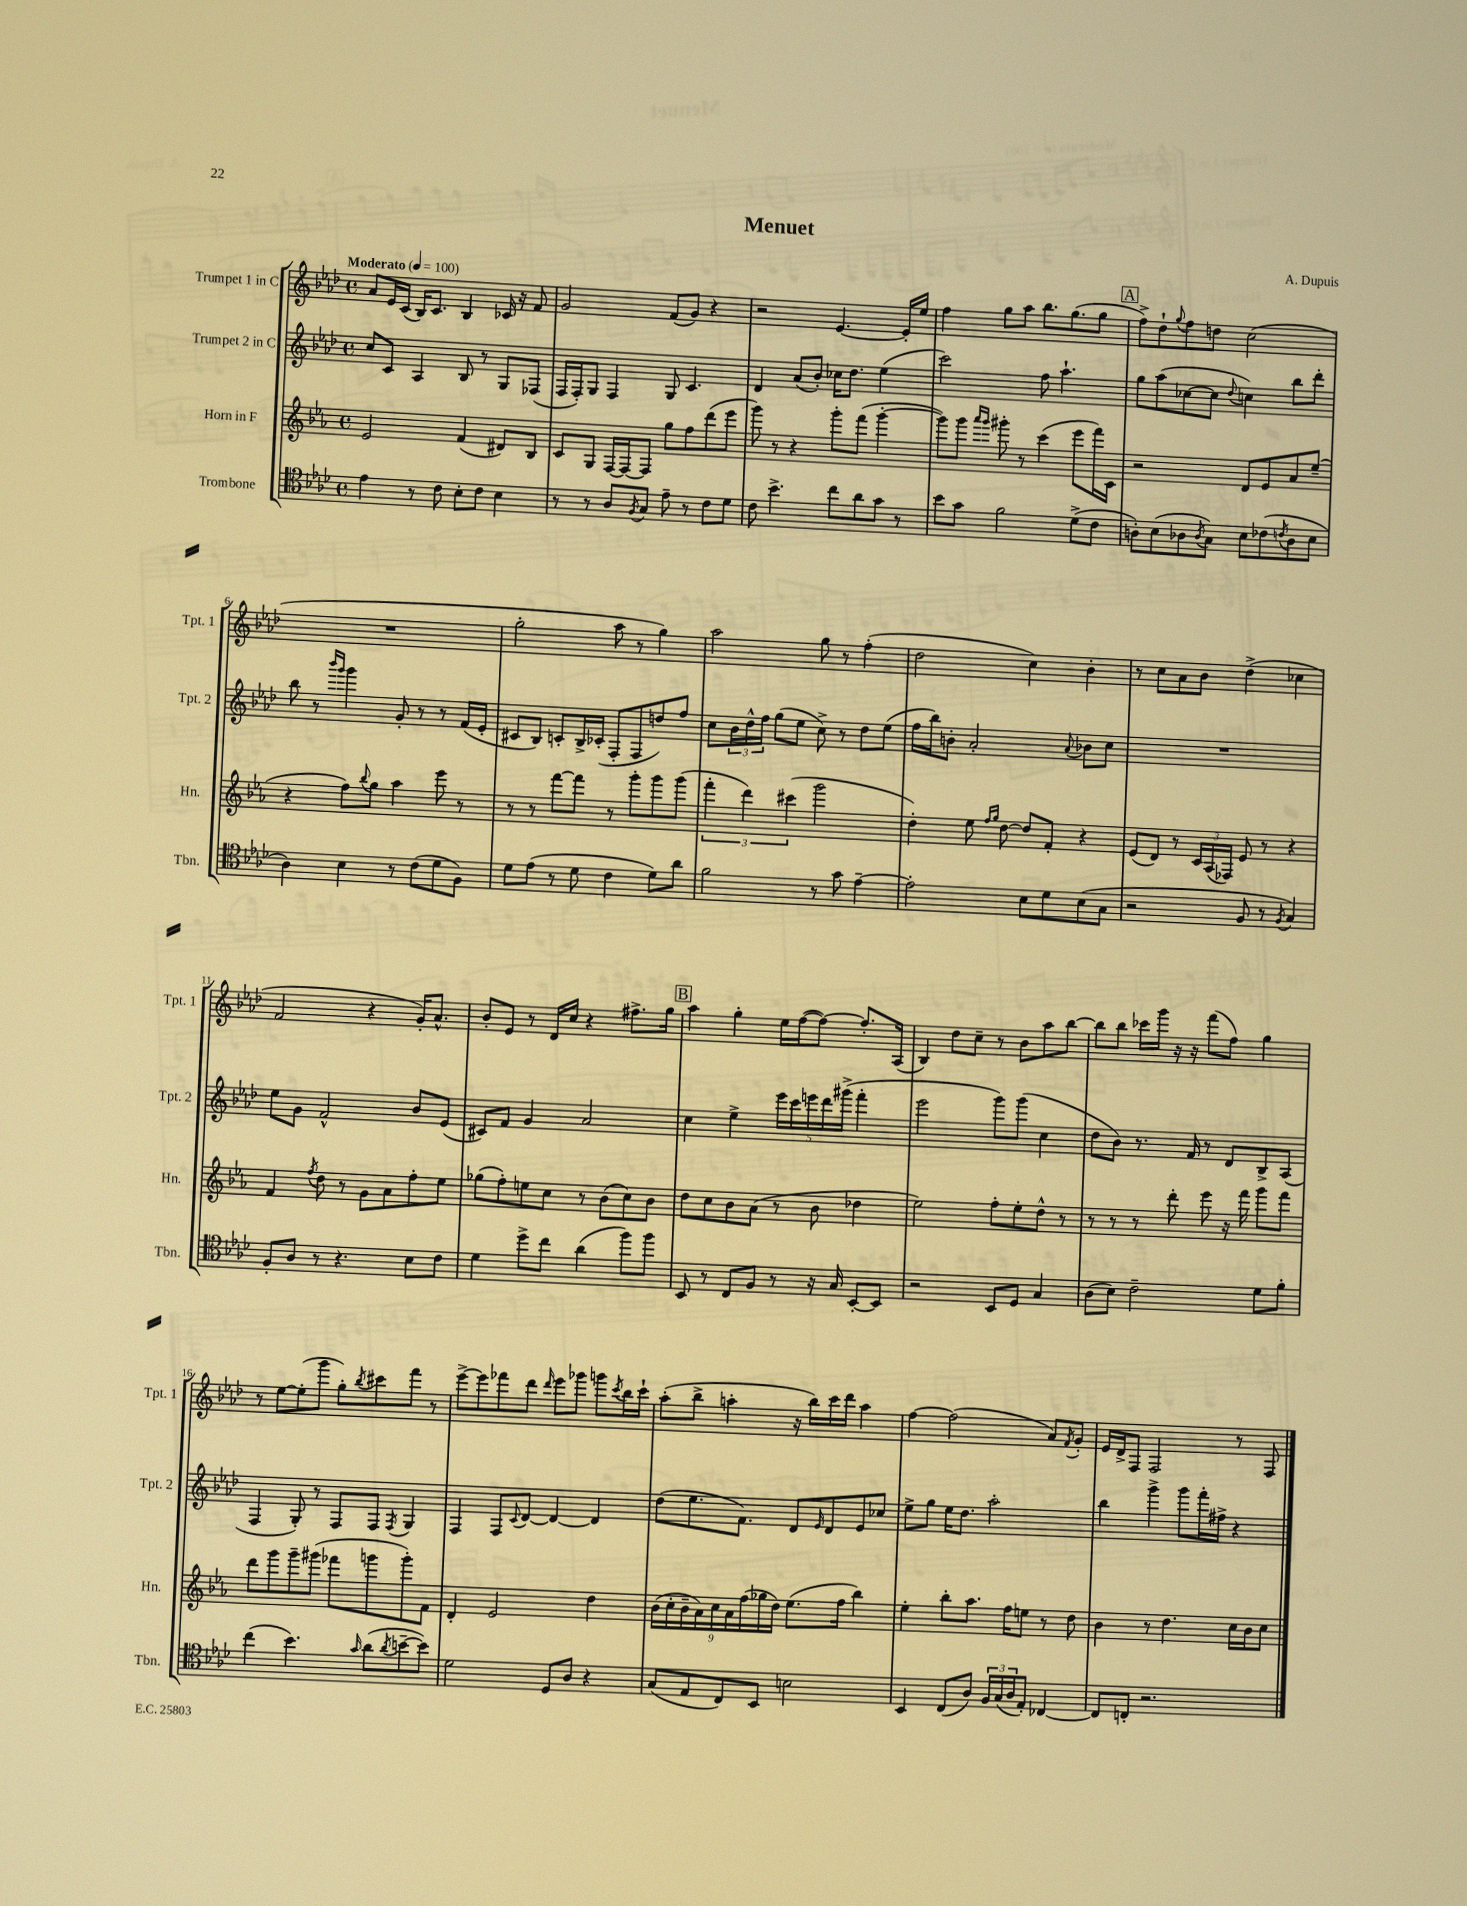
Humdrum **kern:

**kern	**kern	**kern	**kern
*part4	*part3	*part2	*part1
*staff4	*staff3	*staff2	*staff1
*I"Trombone	*I"Horn in F	*I"Trumpet 2 in C	*I"Trumpet 1 in C
*I'Tbn.	*I'Hn.	*I'Tpt. 2	*I'Tpt. 1
*clefC4	*clefG2	*clefG2	*clefG2
*k[b-e-a-d-]	*k[b-e-a-]	*k[b-e-a-d-]	*k[b-e-a-d-]
*M4/4	*M4/4	*M4/4	*M4/4
*met(c)	*met(c)	*met(c)	*met(c)
*MM100	*MM100	*MM100	*MM100
=1	=1	=1	=1
!	!	!	!LO:TX:a:B:t=Moderato
4e-\	2e-/	8cc/L	8a-/L
.	.	8c/J	16e-/L
.	.	.	(16c/JJ
8r	.	4A-/	16B-/KL)
.	.	.	8.c/J
8c\	.	.	.
8B-'\L	(4f/	8B-/	4B-/
8c\J	.	8r	.
4B-\	8d#X/L)	8G/L	16c-X/
.	.	.	16r
.	8B-/J	(8F-X/J	8f/
=2	=2	=2	=2
8r	8c/L	16F/LL	2g/
.	.	16F'/J)	.
8r	8G/J	8G/J	.
8A-/L	[16F/LL	4F/	.
.	16F/J_	.	.
8qF/	.	.	.
8G/J	8F/J]	.	.
8e-~\	8gg\L	8G/	(8f/L
8r	8ff\	4.c/	8g/J)
8c\L	(8ddd\	.	4r
8d-\J	8eee-\J	.	.
=3	=3	=3	=3
8c\	8ggg\)	4d-/	2r
4.b-^\	8r	.	.
.	4r	(8a-/L	.
.	.	8b-'/J)	.
8cc\L	8ggg'\L	16cc-X\KL	[4.e-/
.	.	8.dd-\J	.
8a-\	(8fff\J	.	.
8g\J	[4ggg'\	(4ee-\	.
8r	.	.	16e-'/LL]
.	.	.	16ee-/JJ
=4	=4	=4	=4
8b-\L	8ggg\L])	2ccc\)	4ff\
8g\J	8ggg\J	.	.
.	16qqaaa-/LL	.	.
.	16qqggg/JJ	.	.
2f\	8ggg#X'\	.	8gg\L
.	8r	.	8aa-\J
.	(4ccc\	8ff\	8.bb-\L
.	.	4.aa-`\	.
.	.	.	(8.gg\
(8d-^\L	8eee-\L	.	.
8c\J	16fff\L)	.	8gg\J
.	16c\JJ	.	.
!!LO:REH:place=s1:t=A
=5	=5	=5	=5
8An'\L)	2r	8gg\L	8ff^\L)
(8B-\	.	(8aa-\	8dd-`\
.	.	.	8qqgg/
8A-X\	.	[8cc-X\	8ff\
8qA-/	.	.	.
8G\J)	.	8cc-\J]	8ddn\J
.	.	8qqdd-/	.
8B-\L	8d/L	4ccn\)	(2cc\
(8c-X\	8e-/	.	.
8qcn/	.	.	.
8A-\	8a-/	8bb-\L	.
8B-\J	(8ee-~/J	8ddd-'\J	.
!!LO:LB:g=z
=6	=6	=6	=6
4A-\)	4r	8bb-\	1r
.	.	8r	.
.	.	16qqbbb-/LL	.
.	.	16qqggg/JJ	.
4B-\	8ff\L)	4ggg\	.
.	8qqbb-/	.	.
.	8gg\J	.	.
8r	4aa-\	8g'/	.
(8c\L	.	8r	.
8d-\	8eee-\	8r	.
8F\J)	8r	(16f/LL	.
.	.	16e-'/JJ	.
=7	=7	=7	=7
8d-\L	8r	8c#X/L	2gg'\
(8e-\J	8r	8B-/J)	.
8r	[8fff\L	8cn'/L	.
8d-\	8fff\J]	16B-^/L	.
.	.	(16c-X'/JJ	.
4c\	8r	8F'/L	8aa-\
.	8ggg'\L	8F/	8r
8d-\L)	8ggg\	8ddn/)	4gg\)
8a-\J	(8ggg\J	8ff/J	.
=8	=8	=8	=8
2f\	6fff'\	8cc\L	2aa-\
.	.	24b-\L	.
.	6ddd\)	24dd-^^\	.
.	.	24ff\JJ	.
.	.	(8gg\L	.
.	(6ccc#X\	.	.
.	.	8ee-\J	.
8r	2ggg\	8cc^\)	8gg\
8g\	.	8r	8r
[4e-~\	.	8dd-\L	(4ff'\
.	.	(8ee-\J	.
=9	=9	=9	=9
2e-'\]	4dd'\)	16ff\LL	2dd-\
.	.	16bb-\J)	.
.	.	8bn'\J	.
.	8ee-\	2a-'/	.
.	16qqff/LL	.	.
.	16qqgg/JJ	.	.
.	[8dd\	.	.
8B-\L	8dd/L]	.	4cc\)
8d-\	8f'/J	.	.
.	.	8qqa-/	.
(8B-\	4r	8b-X\L	4b-'\
8G\J	.	8cc\J	.
=10	=10	=10	=10
2r	(8e-/L	1r	8r
.	8d/J)	.	8cc\L
.	8r	.	8a-\
.	24c/LL	.	8b-\J
.	(24A-/	.	.
.	24F-X/JJ)	.	.
8F/	8e-/	.	(4dd-^\
8r	8r	.	.
8qF/	.	.	.
4G/)	4r	.	4cc-X\
!!LO:LB:g=z
=11	=11	=11	=11
8F'/L	4f/	8ee-\L	2f/
8A-/J	.	8g\J	.
.	8qff/	.	.
8r	8dd\	2f^^/	.
4.r	8r	.	.
.	8g\L	.	4r
.	8a-\	.	.
8B-\L	8ff'\	8b-/L	16g'/KL)
.	.	.	8.a-^^/J
8c\J	8ee-\J	(8e-/J	.
=12	=12	=12	=12
4d-\	(8gg-X\L	8c#X/L)	8b-'/L
.	8ff'\)	8f/J	8e-/J
8dd-^\L	8een\	4g/	8r
8cc\J	8cc\J	.	16d-/LL
.	.	.	16cc/JJ
(4a-\	8r	2a-/	4r
.	(8b-\L	.	.
8ff\L)	8cc\)	.	8.ff#X^\L
8ff\J	8b-\J	.	.
.	.	.	16gg\Jk
!!LO:REH:place=s1:t=B
=13	=13	=13	=13
8BB-/	8dd\L	4cc\	4aa-\
8r	8cc\	.	.
8C/L	8b-\	4ee-^\	4gg'\
8F/J	(8a-\J	.	.
8r	8r	20eee-\LL	16ee-\LL
.	.	20ccc\	.
.	.	.	([16ff\J
.	.	20eeen\	.
16r	8b-\	.	8ff\J_)
.	.	20ddd-\	.
16G/	.	.	.
.	.	(20ggg#X^\JJ	.
[8BB-'/L	4dd-X\	4fff'\	8.ff'/L]
8BB-/J]	.	.	.
.	.	.	(16A-/Jk
=14	=14	=14	=14
2r	2ee-\)	2eee-\	4B-/)
.	.	.	8dd-\L
.	.	.	8cc~\J
8BB-/L	8ff'\L	8ggg\L)	8r
8D-/J	8ee-'\	(8ggg\J	8b-\L
4G/	8dd^^\J	4cc\	8aa-\
.	8r	.	[8bb-\J
=15	=15	=15	=15
(8A-\L	8r	8dd-\L	8bb-\L]
8B-\J)	8r	8b-\J)	8bb-\J
2c~\	8r	8.r	16ccc-X\LL
.	.	.	16ggg\JJ
.	8ddd'\	.	16r
.	.	16f/	16r
.	8eee-\	8r	(8fff\L
.	16r	8d-/L	8ff\J)
.	16fff\	.	.
8d-\L	8ggg\L	8B-^/	4gg\
8f'\J	8fff\J	(8A-/J	.
!!LO:LB:g=z
=16	=16	=16	=16
(4cc\	8ddd\L	4F/	8r
.	8ggg\	.	[8ee-\L
4.b-\)	8ggg~\	8G'/)	(8ee-'\]
.	(8ggg#X\J	8r	8ggg\J
.	8fff-X\L	8F/L	8gg'\L)
16qqg/	.	.	8qbb-/
(8a-\L	8gggn\	8F/J	8ccc#X\
8qa-/	.	8qF/	.
[8bn~\	8ggg'\)	4G/	8fff\J
8b\J])	8f\J	.	8r
=17	=17	=17	=17
2d-\	4d'/	4F/	[8eee-^\L
.	.	.	8eee-\]
.	2e-/	8F/L	8fff-X\
.	.	8qqc/	.
.	.	[8d-/J	8ddd-\J
.	.	.	16qqddd-/
8D-/L	.	4d-/_	8eee-\L
8A-/J	.	.	8ggg-X\J
4r	4dd\	4d-/]	8gggn\L
.	.	.	8qccc/
.	.	.	16bb-\L
.	.	.	16ccc`\JJ
=18	=18	=18	=18
(8G/L	(18b-\LL	(8dd-\L	(8aa-'\L
.	18cc'\	.	.
.	18b-~\	.	.
8E-/	.	8.ee-\	8bb-^\J
.	18a-\)	.	.
.	18cc\	.	.
8C/)	.	.	4aan'\
.	18a-\	.	.
.	.	8.f\J)	.
.	(18ff\	.	.
8BB-/J	.	.	.
.	18gg-X\	.	.
.	18dd\JJ)	.	.
2Bn\	(8.ee-\L	8d-/L	16r
.	.	.	16bb-\LL)
.	.	16qqe-/	.
.	.	8d-/	16ccc\
.	16ff\Jk	.	16ddd-\JJ
.	4bb-\)	8e-/	4aa\
.	.	8cc-X/J	.
=19	=19	=19	=19
4BB-/	4ee-'\	8ee-^\L	[4ff\
.	.	8gg\J	.
(8C/L	8bb-'\L	16ee-\KL	(2ff\]
.	.	8.dd-\J	.
8A-/J)	8.aa-\J	.	.
24F/LL	.	2aa-'\	.
(24G/	.	.	.
.	16ff\KL	.	.
24A-/J	.	.	.
8E-'/J)	8een\J	.	.
[4C-X/	8r	.	8a-/L)
.	.	.	8qf/
.	8dd\	.	8g'/J
=20	=20	=20	=20
8C-/L]	4b-\	4bb-\	16e-/LL
.	.	.	16d-^/J
8Cn'/J	.	.	8F/J
2.r	8r	4ggg^\	2F/
.	4.dd\	.	.
.	.	8ggg\L	.
.	.	16fff'\L	.
.	.	16ff#X^\JJ	.
.	16cc\LL	4r	8r
.	16b-\J	.	.
.	8cc\J	.	8F/
==	==	==	==
*-	*-	*-	*-
